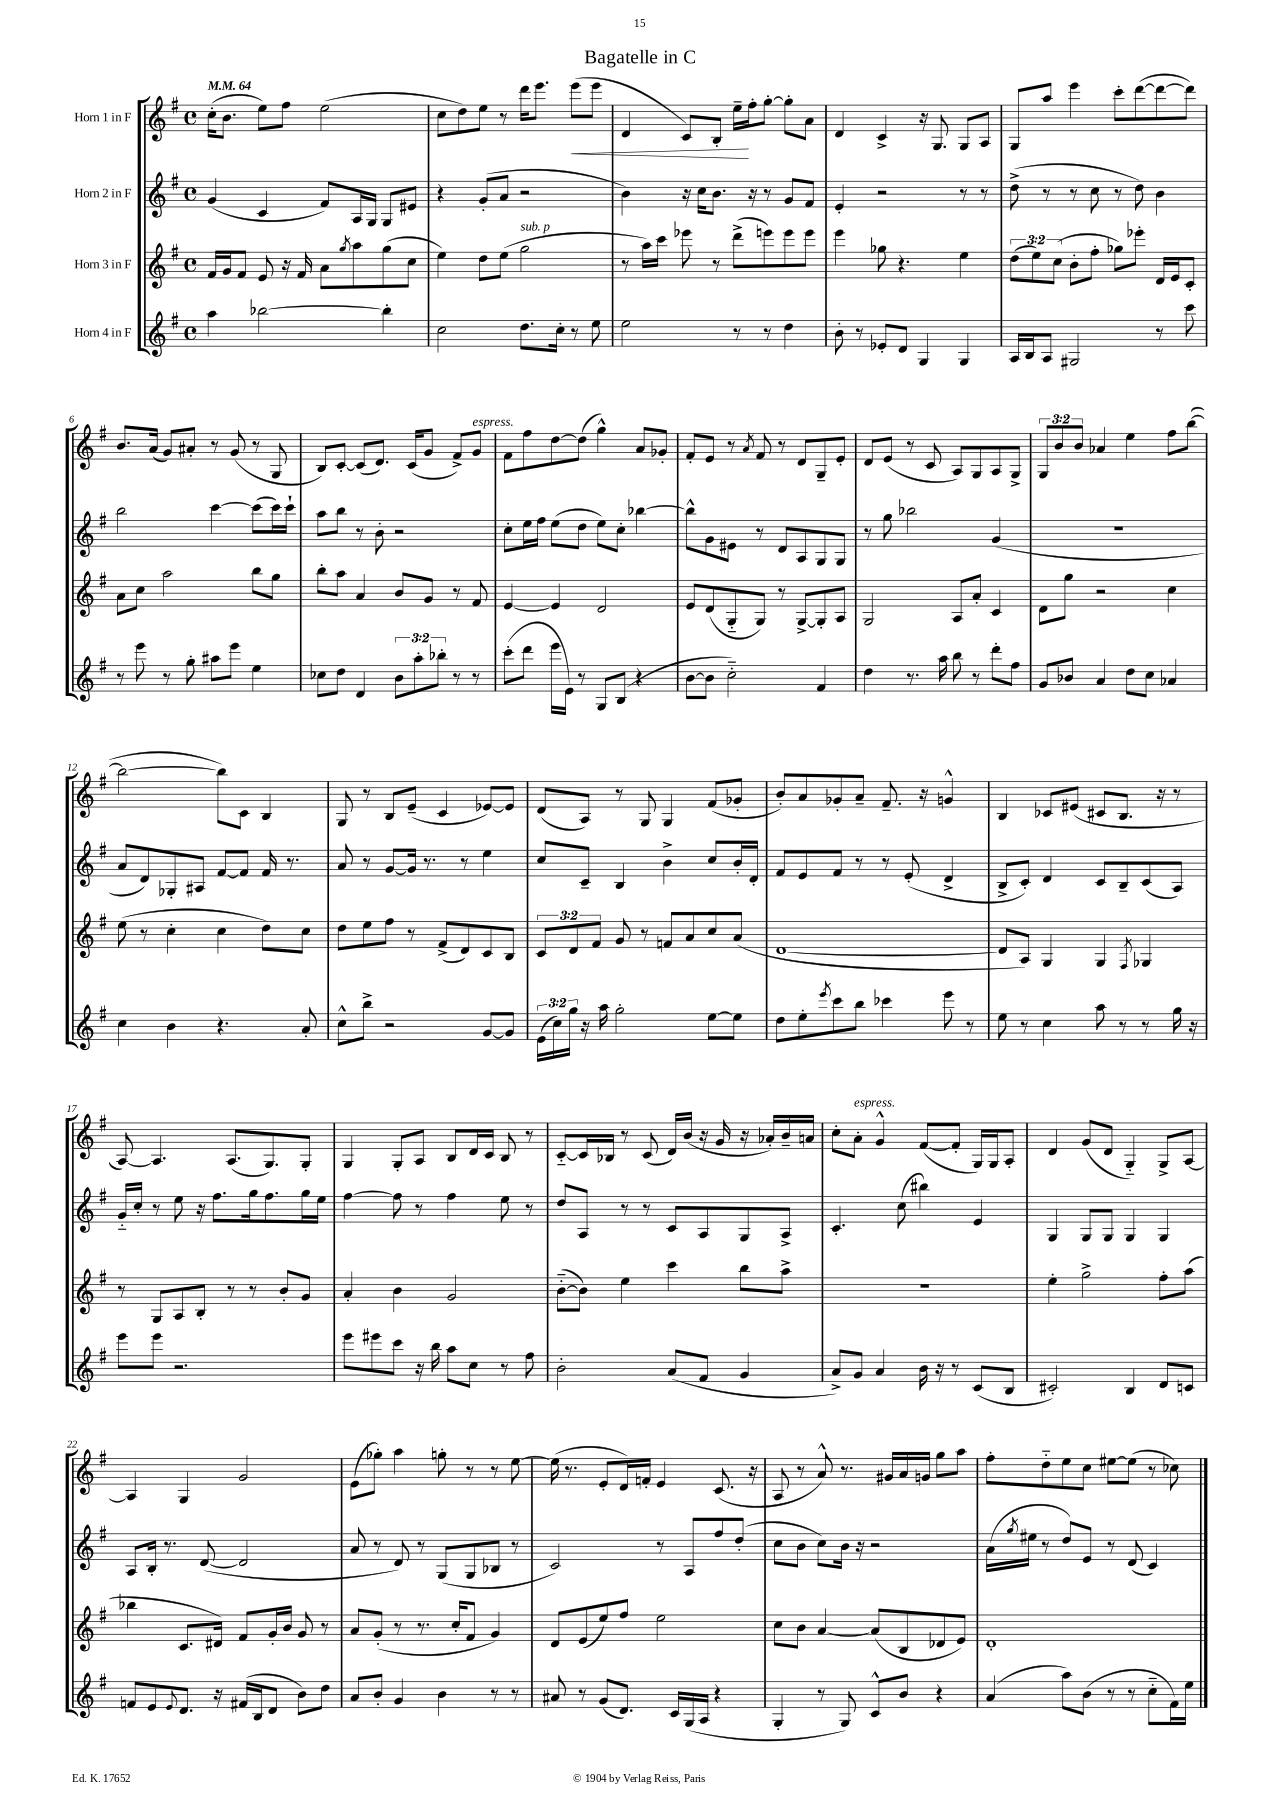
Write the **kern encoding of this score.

**kern	**kern	**kern	**kern
*staff4	*staff3	*staff2	*staff1
*clefG2	*clefG2	*clefG2	*clefG2
*k[f#]	*k[f#]	*k[f#]	*k[f#]
*M4/4	*M4/4	*M4/4	*M4/4
*met(c)	*met(c)	*met(c)	*met(c)
*MM64	*MM64	*MM64	*MM64
4aa	16f#	(4g	(16cc'
.	16g	.	8.b
.	8f#	.	.
[2bb-	8e	4c	8ee)
.	16r	.	8ff#
.	16f#	.	.
.	8a	8f#)	(2ee
.	8qgg	.	.
.	8aa	16A	.
.	.	16G	.
4bb-']	(8gg	8G	.
.	8cc	8e#	.
=	=	=	=
2cc	4ee)	4r	8cc
.	.	.	8dd)
.	8dd	(8g'	8ee
.	(8ee	8a	8r
8.dd	2gg	2r	16ddd
.	.	.	8.eee
16cc'	.	.	.
8r	.	.	(8eee
8ee	.	.	8eee
=	=	=	=
2ee	8r	4b)	4d
.	16aa)	.	.
.	16ccc	.	.
.	8eee-	16r	8c)
.	.	16cc	.
.	8r	8.b	8B'
8r	(8ddd^	.	16ee~
.	.	16r	16ff#'
8r	8eee)	8r	[8gg'
4dd	8eee	8g	8gg']
.	8eee	8f#	8a
=	=	=	=
8b'	4eee	4e'	4d
8r	.	.	.
8e-'	8gg-	2r	4c^
8d	4.r	.	.
4G	.	.	16r
.	.	.	8.G
4G	4ee	8r	8G
.	.	8r	8A
=	=	=	=
16A	(12dd	(8dd^	8G
16B	.	.	.
.	12ee)	.	.
8A	.	8r	8aa
.	(12cc	.	.
2G#	8b'	8r	4eee
.	8ff#'	8cc	.
.	8gg-)	8r	8ccc'
.	8eee-'	8dd)	([8ddd
8r	16d	4b	8ddd_
.	16e	.	.
8ccc	8c'	.	8ddd])
=	=	=	=
8r	8a	2bb	8.b
8eee	8cc	.	.
.	.	.	(16a
8r	2aa	.	8g)
8gg'	.	.	8a#'
8aa#	.	[4ccc	8r
8eee	.	.	(8g
4ee	8bb	(8ccc]	8r
.	8gg	16ccc)	8G
.	.	16ccc`	.
=	=	=	=
8cc-	8bb'	8aa	8B)
8dd	8aa	8bb	[8c'
4d	4a	8r	(8c]
.	.	8b'	8.d)
12b	8b	2r	.
.	.	.	(16c
12aa'	.	.	.
.	8g	.	8g
12bb-'	.	.	.
8r	8r	.	8f#^)
8r	8f#	.	8g
=	=	=	=
(8ccc'	[4e	8cc'	8f#
8ddd	.	16ee	8ff#
.	.	16ff#	.
16eee	4e]	(8ee	[8dd
16e)	.	.	.
8r	.	8dd	(8dd]
8G	2d	8ee)	4gg^^)
(8B	.	8cc'	.
4r	.	[4bb-	8a
.	.	.	8g-'
=	=	=	=
[8b	8e	8bb-^^]	8f#'
8b]	(8d	8g	8e
2cc'~)	8G'~	8e#	8r
.	.	.	8qa
.	8G)	8r	8f#
.	8r	8d	8r
.	[8G^	8A	8d
4f#	8G']	8G	8G~
.	8A	8G	8e'
=	=	=	=
4dd	2G	8r	8d
.	.	8gg	(8e
8.r	.	2bb-	8r
.	.	.	8c
16aa	.	.	.
8bb	8A	.	8A)
8r	8a'	.	8G
8ddd'	4c	(4g	8A
8ff#	.	.	8G^
=	=	=	=
8g	8d	1r	12G
.	.	.	12b
8b-	8gg	.	.
.	.	.	12b
4a	2r	.	4a-
8dd	.	.	4ee
8cc	.	.	.
4a-	4cc	.	8ff#
.	.	.	([8bb
=	=	=	=
4cc	(8ee	8a	2bb_
.	8r	8d)	.
4b	4cc'	8G-'	.
.	.	8A#	.
4.r	4cc	[8f#	8bb])
.	.	8f#]	8c
.	8dd)	16f#	4B
.	.	8.r	.
8a'	8cc	.	.
=	=	=	=
8cc^^	8dd	8a	8G
8bb^	8ee	8r	8r
2r	8ff#	[8g	8B
.	8r	16g]	(8e~
.	.	8.r	.
.	(8f#^	.	4c
.	8d)	8r	.
[8g	8c	4ee	[8e-)
8g]	8B	.	8e-]
=	=	=	=
(24e	12c	8cc	(8d
24cc)	.	.	.
24gg	12d	.	.
16r	.	8c~	8A)
.	12f#	.	.
16aa	.	.	.
2gg'	8g	4B	8r
.	8r	.	8G
.	8f	4b^	4G
.	8a	.	.
[8ee	8cc	8cc	(8f#
8ee]	(8a	16b'	8g-'
.	.	16d'	.
=	=	=	=
8dd	[1d	8f#	8b')
8ee'	.	8e	8a
8qeee	.	.	.
8ccc	.	8f#	8g-'
8bb	.	8r	8a~
4ccc-	.	8r	8.f#~
.	.	(8e'	.
.	.	.	16r
8eee	.	4d^	4g^^
8r	.	.	.
=	=	=	=
8ee	8d]	8B^	4B
8r	8A)	8c')	.
4cc	4G	4d	8c-
.	.	.	(8e#
8aa	4G	8c	8c#
8r	.	8B~	8.B
.	8qF#	.	.
8r	4G-	(8c	.
.	.	.	16r
16gg	.	8A)	8r
16r	.	.	.
=	=	=	=
8eee	8r	16g'~	[8A)
.	.	16cc'	.
8eee	8G	8r	4.A]
2.r	8A	8ee	.
.	8B'	16r	.
.	.	8.ff#	.
.	8r	.	(8.A
.	8r	16gg	.
.	.	8.ff#	8.G)
.	8b'	.	.
.	8g	16gg	8G'
.	.	16ee	.
=	=	=	=
8eee	4a'	[4ff#	4G
8eee#	.	.	.
8ccc	4b	8ff#]	8G'
16r	.	8r	8A
16bb	.	.	.
8aa	2g	4ff#	8B
8cc	.	.	16d
.	.	.	16c
8r	.	8ee	8B
8ff#	.	8r	8r
=	=	=	=
2b'	([8b'~	8dd	[8c'~
.	8b])	8A	16c]
.	.	.	16B-
.	4ee	8r	8r
.	.	8r	(8c
(8a	4ccc	8c	16d)
.	.	.	(16b
8f#	.	8A	16r
.	.	.	16g
4g	8bb	8G	16r
.	.	.	16a-')
.	8aa^	8A^	16b~
.	.	.	16a
=	=	=	=
8a^)	1r	4.c'	8cc'
8g	.	.	8a'
4a	.	.	4g^^
.	.	(8cc	.
16b	.	4bb#)	([8f#
16r	.	.	.
8r	.	.	8f#']
(8c	.	4e	16G)
.	.	.	16G
8B	.	.	8A'
=	=	=	=
2c#')	4ee'	4G	4d
.	2gg^	8G	(8g
.	.	8G	8d
4B	.	4G	4G'~)
8d	8ff#'	4G	8G^
8c	(8aa	.	[8A
=	=	=	=
8f	4bb-	8A	4A]
8e	.	16B'	.
.	.	8.r	.
8qqe	.	.	.
8.d	8.c	.	4G
.	.	([8d	.
16r	16d#)	.	.
(16f#	8f#	2d]	2g
16B	.	.	.
8d	16g'	.	.
.	16b	.	.
8b)	8g	.	.
8dd	8r	.	.
=	=	=	=
8a	8a	8a	(8e
8b'	(8g'	8r	8gg-')
4g	8r	8d)	4aa
.	8.r	8r	.
4b	.	(8G	8gg'
.	16cc'	.	.
.	8f#	8G	8r
8r	4g)	8B-	8r
8r	.	8r	[8ee
=	=	=	=
8a#	8d	2c)	(16ee]
.	.	.	8.r
8r	(8e	.	.
(8g	8ee)	.	8e'
8.d)	8ff#	.	16d)
.	.	.	16f'
.	2ee	8r	4e
16c	.	.	.
(16G	.	8A	.
16A	.	.	.
4r	.	8ff#	(8.c
.	.	(8dd'	.
.	.	.	16r
=	=	=	=
4G'	8cc	8cc	8A
.	8b	8b	8r
8r	[4a	8cc)	8a^^)
8G)	.	16b	8.r
.	.	16r	.
8c^^	(8a]	2r	.
.	.	.	16g#
8b	8B	.	16a
.	.	.	16g
4r	8d-	.	8gg
.	8e)	.	8aa
=	=	=	=
(4a	1d'	(16a	8ff#'
.	.	8qgg	.
.	.	16ee#	.
.	.	8r	8dd'~
8aa)	.	8dd)	8ee
(8b	.	8e	8cc
8r	.	8r	[8ee#
8r	.	(8d	(8ee#]
8cc'~	.	4c)	8r
16f#)	.	.	8cc-)
16ee	.	.	.
==	==	==	==
*-	*-	*-	*-
